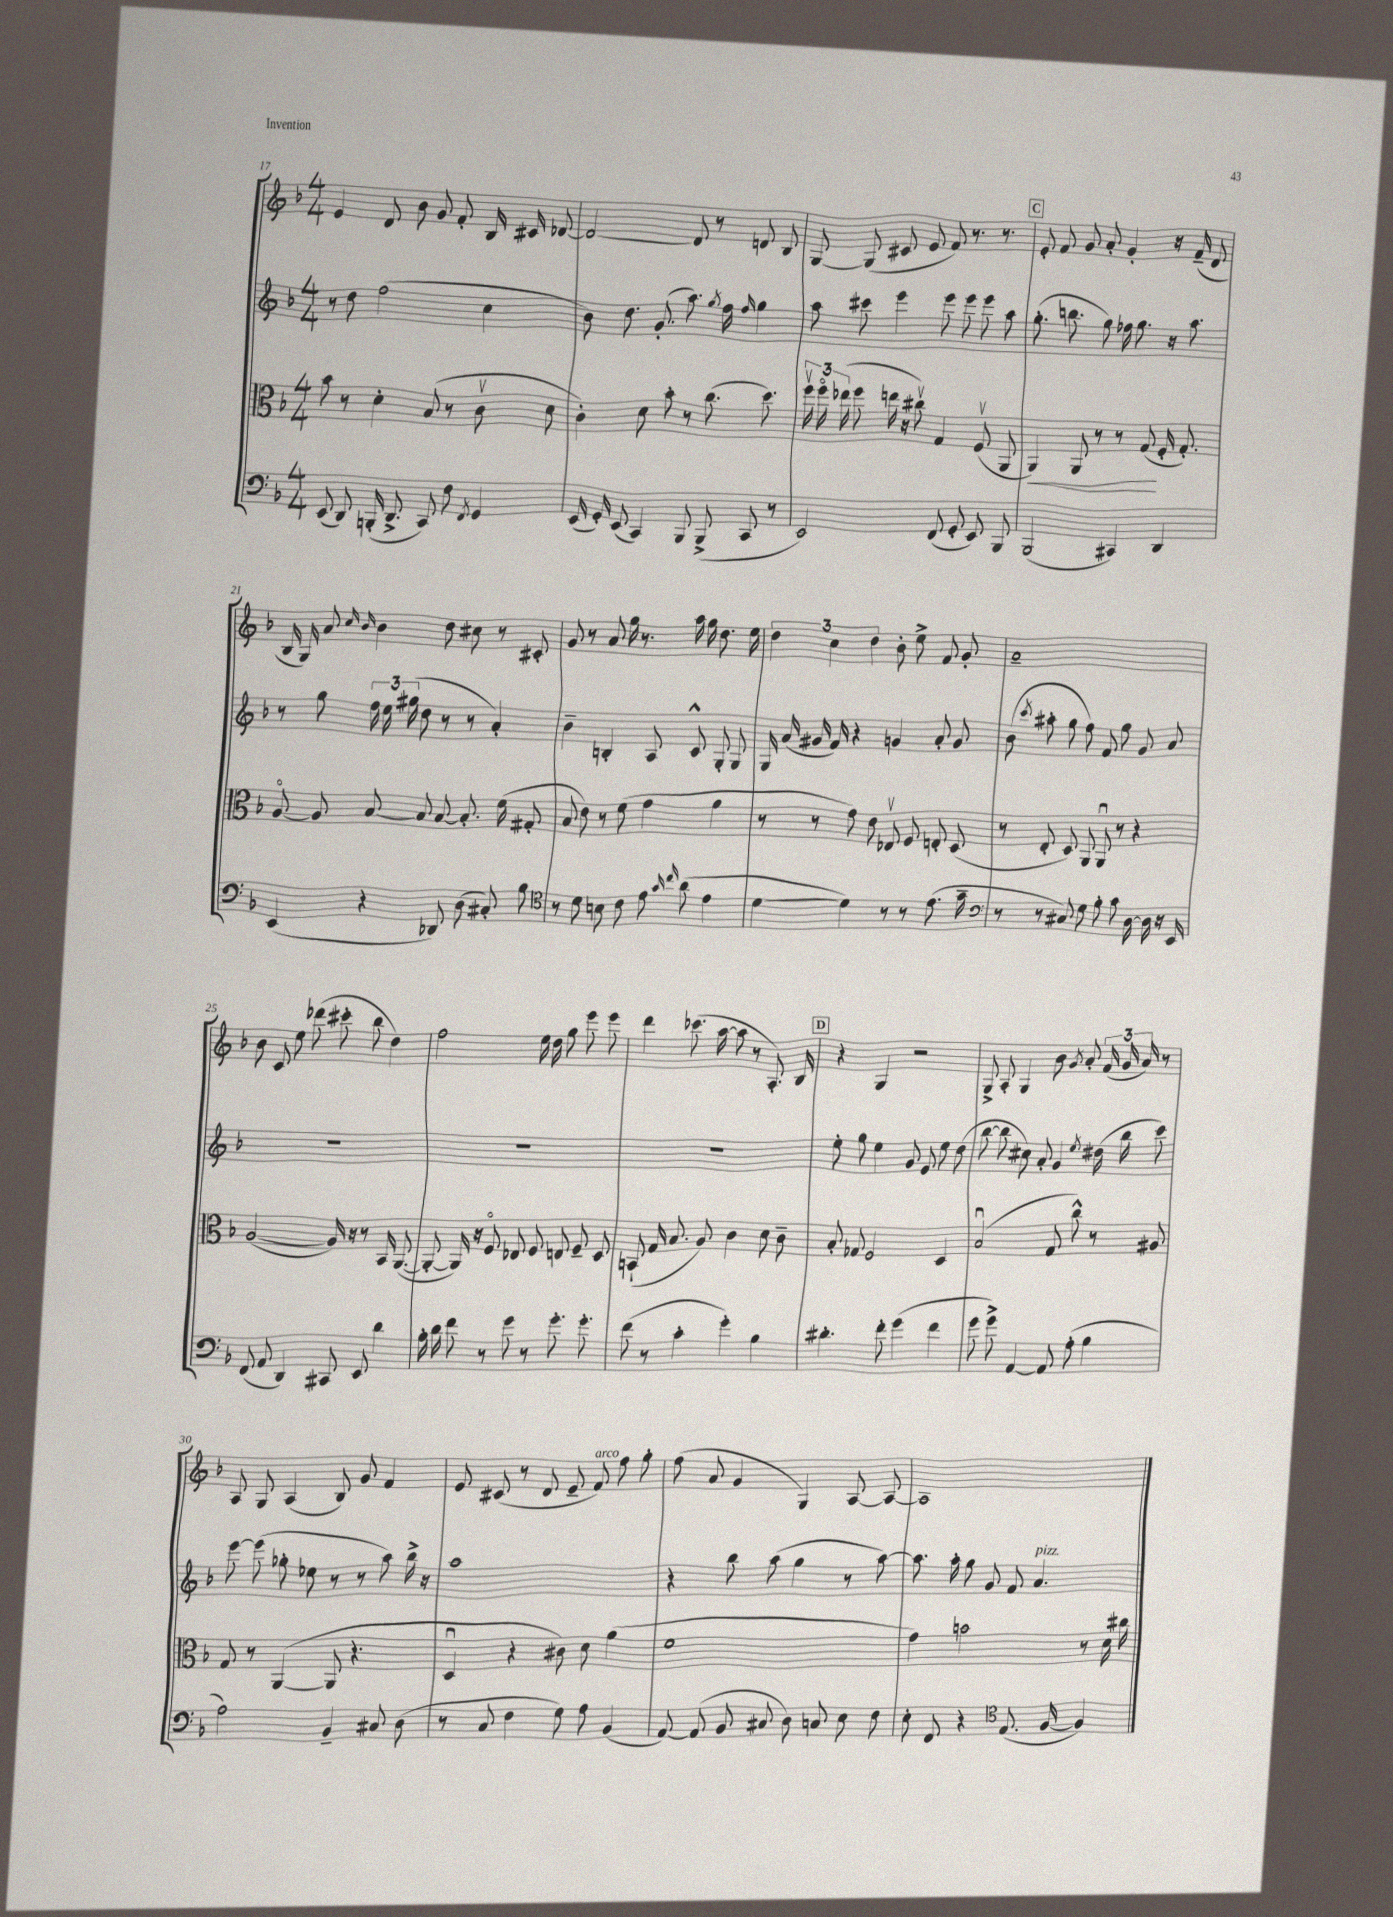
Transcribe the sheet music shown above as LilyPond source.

<<
\new StaffGroup <<
\new Staff = "s0" {
    \clef treble \key f \major \numericTimeSignature \time 4/4
    \autoBeamOff e'4 d'8 bes'8 g'8 f'8-. bes16 cis'16 des'8~ |
    des'2~ des'8 r8 d'8 bes8 |
    g8~ g8( cis'8 e'8 f'8) r8. r8. |
    \mark \markup { \box "C" } e'8-. f'8 g'8 a'8-. g'4-. r16 f'16--( d'8 |
    bes16 g16) a'8 \grace { c''16 bes'16 } bes'4 d''8 cis''8 r8 cis'8-. |
    g'8 r8 a'8 g''16 r8. a''16 g''16 d''8. e''16 |
    \tuplet 3/2 { d''4 c''4 d''4 } bes'8-. e''8-> f'8 g'8-. |
    a'1-- |
    bes'8 c'8 e''8 des'''8( cis'''8-. bes''8 d''4) |
    f''2 e''16 d''16 g''8 e'''8 e'''8 |
    d'''4 ces'''8.( a''16~ a''8 r8 a8.-.) bes16 |
    \mark \markup { \box "D" } r4 g4 r2 |
    g8-> a8-. g4 bes'8 \acciaccatura { g'8 } a'8-. \tuplet 3/2 { f'16( g'16 a'16) } r8 |
    a8 g8 a4( bes8) g'8 f'4 |
    e'8 cis'8( r8 d'8 e'8-- f'8^\markup { \italic "arco" }) f''8 g''8-. |
    f''8( a'8 g'4 g4) a8~ a8~ |
    a1 \bar "|." |
}
\new Staff = "s1" {
    \clef treble \key f \major \numericTimeSignature \time 4/4
    \autoBeamOff r8 d''8 f''2( c''4 |
    bes'8) d''8. g'8.-.( a''8.) \acciaccatura { g''8 } f''16 \grace { f''16 } g''4 |
    a''8 cis'''8 e'''4 e'''8 e'''8 e'''8 a''8 |
    \mark \markup { \box "C" } g''8.-.( b''8. g''8) fes''16 g''8. r16 a''8. |
    r8 g''8 \tuplet 3/2 { f''16 e''16 gis''16( } d''8 r8 r8 a'4-.) |
    bes'4-- b4-. a8 c'8-^ g8-. g8 |
    g16 a'16( gis'16 f'16) r4 g'4 a'8-. g'8 |
    bes'8( \acciaccatura { c'''8 } ais''8-. g''8 f''8) f'8 g''8 g'8 a'8 |
    R1 |
    R1 |
    R1 |
    \mark \markup { \box "D" } e''8-. g''8 e''4 g'8 e'8 e''8 d''8( |
    bes''8~ bes''8 cis''8) a'8-. g'4 \acciaccatura { e''8 } dis''16( bes''16 c'''8) |
    e'''8~ e'''8( ges''8-. ees''8 r8 r8 a''8) bes''16-> r16 |
    a''1 |
    r4 bes''8 a''8( g''4 r8 a''8~) |
    a''8. a''16-. g''8 g'8 f'8 a'4.^\markup { \italic "pizz." } \bar "|." |
}
\new Staff = "s2" {
    \clef alto \key f \major \numericTimeSignature \time 4/4
    \autoBeamOff bes'8 r8 d'4-. bes8( r8 c'8\upbow d'8 |
    c'4-.) d'8 bes'8-. r8 c''8.( d''8.) |
    \tuplet 3/2 { f''16\upbow f''16\flageolet ees''16( } f''8 e''16 r16 cis''8\upbow) g4 f8\upbow( a,8 |
    \mark \markup { \box "C" } a,4\<) a,8 r8 r8 g8\!( f16-. g8.-.) |
    a8~\flageolet a8 bes8~ bes8 bes8~ bes8.-. f'16( gis8-. |
    bes8 e'8) r8 f'8( g'4 a'4 |
    r8 r8 g'8) e'8 ees8\upbow f8 e8-. d8( |
    r8 e8-. d8) a,8 a,8\downbow r8 r4 |
    a2~( a16) r16 r8 bes,16 a,8.~( |
    a,8~-. a,16) r16 f8\flageolet ees8 f8 e8 f8-- d8 |
    b,8-!( g16 bes8. a8) c'4 d'8 c'8-- |
    \mark \markup { \box "D" } bes8-. ges8 f2 d4 |
    bes2\downbow( g8 c''8-^) r8 ais8 |
    g8 r8 a,4~( a,8 r4. |
    d4\downbow r4 cis'8) d'8 a'4( |
    f'1 |
    g'4) b'2 r8 d'16 cis''16 \bar "|." |
}
\new Staff = "s3" {
    \clef bass \key f \major \numericTimeSignature \time 4/4
    \autoBeamOff e,8( d,8) b,,16-.( d,8.-> c,8) f8 \acciaccatura { f,8 } g,4 |
    e,16( g,16-.) e,8( c,4) bes,,8 bes,,8->( c,8 r8 |
    e,2) f,8( g,8-. e,8) bes,,8 |
    \mark \markup { \box "C" } bes,,2( cis,4) d,4 |
    e,4( r4 des,8) d8( cis8-.) bes8 |
    \clef tenor r8 d'8 b8 c'8 e'8 \grace { g'16 c''16 } a'8( e'4 |
    d'4~ d'4) r8 r8 e'8.( g'16-- |
    \clef bass r8 r8 cis8) g8 bes8-. c'8 d16~ d16 r16 e,16 |
    f,8( a,8 d,4) cis,8 e,8 d'4 |
    bes16-. d'16 f'8 r8 g'8 r8 g'8.-. g'8.-. |
    f'8( r8 c'4-. g'4-.) bes4 |
    \mark \markup { \box "D" } dis'4.-. f'8-. g'4( f'4 |
    g'8 g'8->) a,4~ a,8 a8-.( bes4 |
    a2) bes,4-- cis8 d8( |
    r8 c8 f4 g8) a8 bes,4( |
    a,8~) a,8( bes,8 cis8 d8) c8 e8 f8 |
    e8-. f,8 r4 \clef tenor e8.( f16~ f4) \bar "|." |
}
>>
>>
\layout { \context { \Score currentBarNumber = #17 } }
